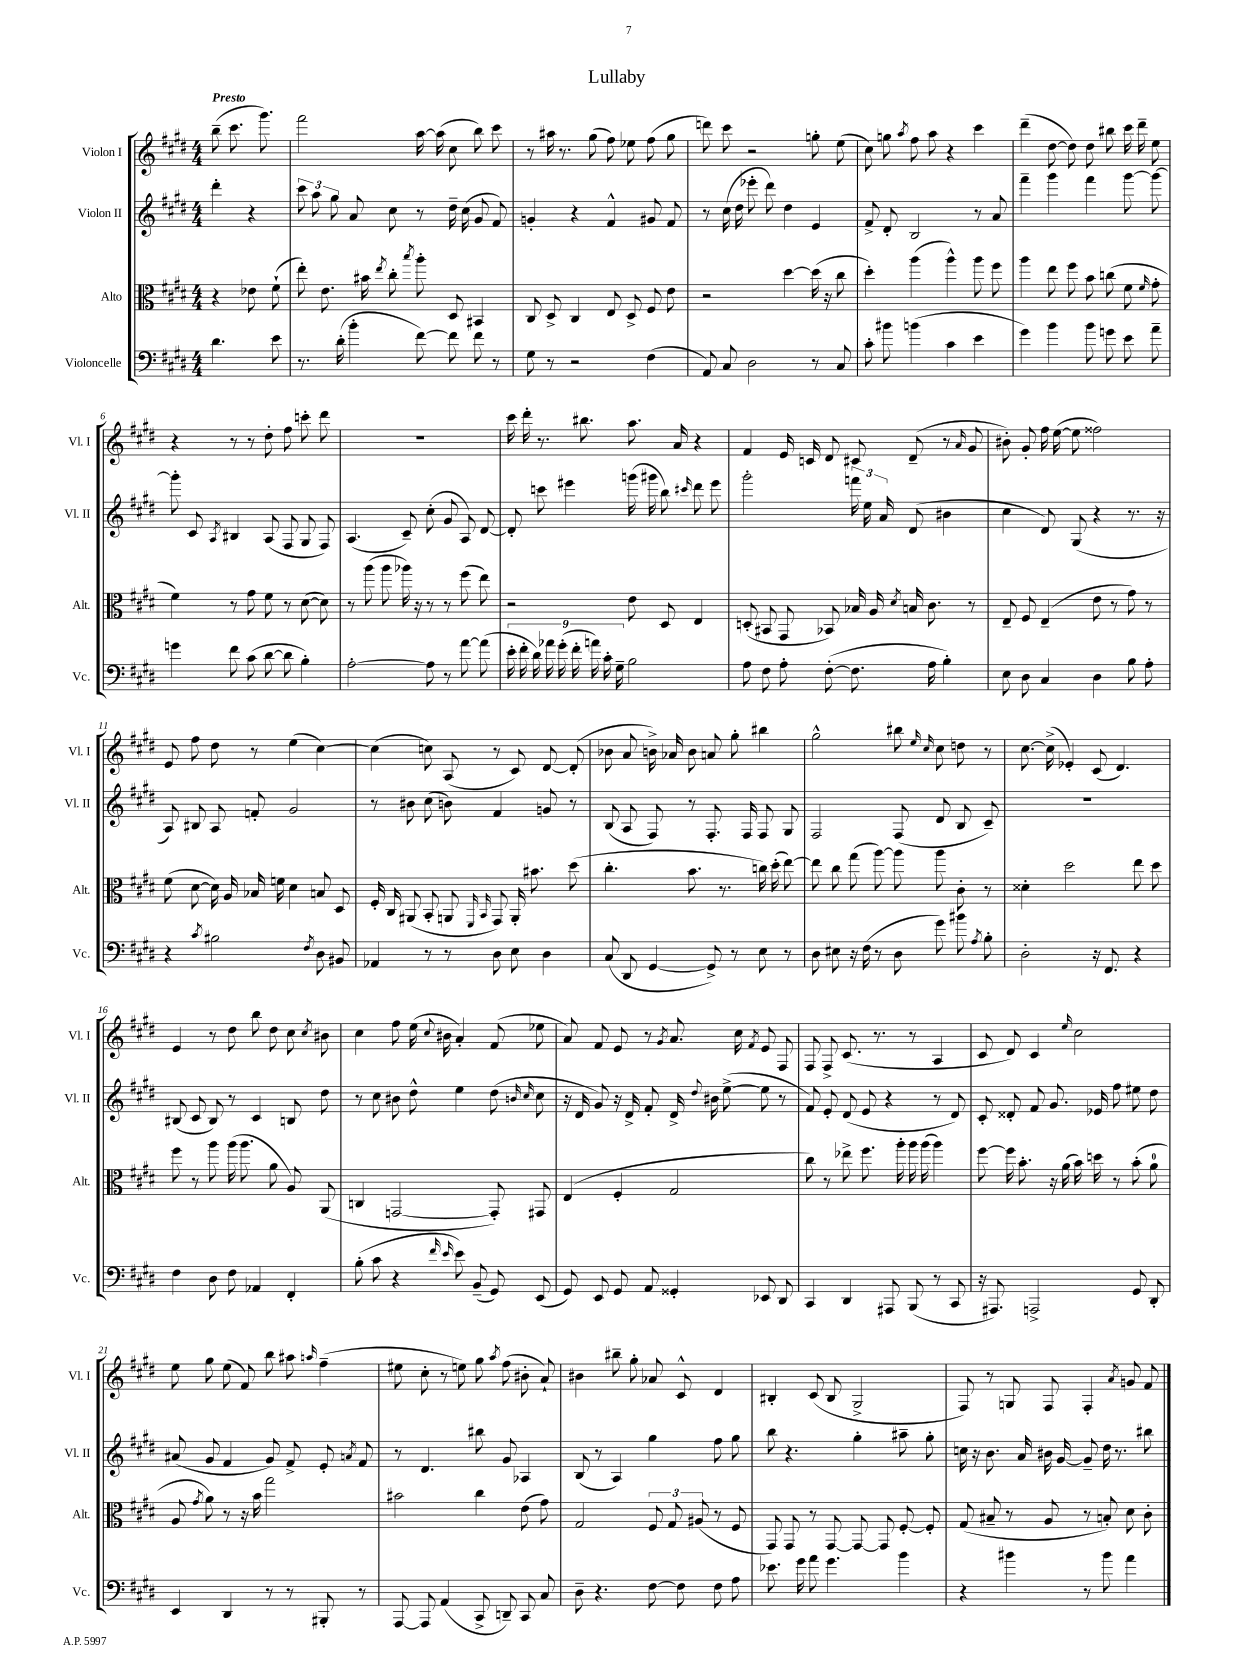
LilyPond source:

\header { title = "Lullaby" }
<<
\new StaffGroup <<
\new Staff = "s0" \with { instrumentName = "Violon I" shortInstrumentName = "Vl. I" } {
    \clef treble \key e \major \numericTimeSignature \time 4/4 \partial 2 \tempo "Presto"
    \autoBeamOff b''8--( cis'''8. gis'''8.) |
    fis'''2 a''16~ a''16( cis''8 b''8) cis'''8 |
    r8 ais''16 r8. gis''8( fis''8) ees''8 fis''8( gis''8 |
    d'''8) cis'''8 r2 g''8-. e''8( |
    cis''8) g''8 \acciaccatura { a''8 } fis''8 a''8 r4 cis'''4 |
    dis'''4--( dis''8~ dis''8) dis''8 bis''8 cis'''16 dis'''16-- e''8 |
    r4 r8 r8 dis''8-. fis''8 c'''8-. dis'''8 |
    R1 |
    cis'''16 dis'''16-. r8. bis''8. a''8. a'16 r4 |
    fis'4 e'16 c'16 dis'8 cis'8 dis'8--( r8 \grace { a'16 } gis'8 |
    bis'8-.) gis'8-. fis''16 e''16~( e''8 fisis''2) |
    e'8 fis''8 dis''8 r8 e''4( cis''4~) |
    cis''4( c''8) a8( r8 cis'8) dis'8~ dis'8-.( |
    bes'8 a'8 b'16->) aes'16 b'8 a'8 gis''8-. bis''4 |
    gis''2-^ bis''8 \grace { e''16 cis''16 } cis''8 d''8 r8 |
    cis''8.~ cis''16->( ees'4-.) cis'8( dis'4.) |
    e'4 r8 dis''8 b''8 dis''8 cis''8 \acciaccatura { cis''8 } bis'8 |
    cis''4 fis''8 e''16( \appoggiatura { cis''8 } bis'16 a'4-.) fis'8( ees''8 |
    a'8) fis'8 e'8 r8 \acciaccatura { gis'8 } a'8. cis''16 \acciaccatura { fis'8 } e'8 fis8 |
    fis8 fis8-> cis'8.( r8. r8 a4 |
    cis'8 dis'8) cis'4 \grace { e''16 } cis''2 |
    e''8 gis''8 e''8( fis'8) b''8 ais''8 \grace { a''16 } fis''4--( |
    eis''8 cis''8-. r8 e''8) gis''8 \acciaccatura { a''8 } fis''8( bis'8-. a'8-!) |
    bis'4 bis''8-- gis''8-. aes'8 cis'8-^ dis'4 |
    bis4-. cis'8( bis8 gis2-> |
    fis8) r8 g8 fis8 fis4-. \acciaccatura { a'8 } g'8 fis'8 \bar "|." |
}
\new Staff = "s1" \with { instrumentName = "Violon II" shortInstrumentName = "Vl. II" } {
    \clef treble \key e \major \numericTimeSignature \time 4/4 \partial 2
    \autoBeamOff dis'''4-. r4 |
    \tuplet 3/2 { cis'''8 a''8 gis''8 } a'8 cis''8 r8 dis''16-- cis''16( gis'8 fis'8) |
    g'4-. r4 fis'4-^ gis'8 fis'8 |
    r8 cis''16( dis''16 ees'''8-. dis'''8) dis''4 e'4 |
    fis'8-> dis'8-. b2 r8 a'8 |
    fis'''4-- gis'''4 fis'''4 gis'''8~ gis'''8~ |
    gis'''8-. cis'8 \acciaccatura { a8 } bis4 a8( fis8 gis8 fis8) |
    a4.( cis'8--) cis''8-.( gis'8 a8) dis'8~ |
    dis'8-. c'''8 eis'''4 g'''16( gis'''16 b''8) \grace { cis'''16 } dis'''8 eis'''8 |
    gis'''2-. \tuplet 3/2 { f'''16 e''16 a'16 } dis'8( bis'4 |
    cis''4 dis'8) gis8( r4 r8. r16 |
    a8) bis8 a8 f'8-. gis'2 |
    r8 bis'8 cis''8( b'8) fis'4 g'8 r8 |
    b8( a8 fis8) r8 fis8.-. fis16 fis8 gis8 |
    fis2 fis8( dis'8 b8 cis'8--) |
    R1 |
    bis8( cis'8 bis8) r8 cis'4 b8 dis''8 |
    r8 cis''8 bis'8 dis''8-^ e''4 dis''8( \grace { b'16 cis''16 } cis''8 |
    r16 dis'16 gis'8) r16 dis'16-> fis'8-. dis'16-> \appoggiatura { dis''8 } bis'16 e''8~->( e''8 r8 |
    fis'8) e'8-. dis'8( e'8 r4 r8 dis'8) |
    cis'8-. disis'8-. fis'8 gis'8. ees'16 fis''8 eis''8 dis''8 |
    ais'8( gis'8 fis'4 gis'8) fis'8-> e'8-. \acciaccatura { a'8 } fis'8 |
    r8 dis'4. bis''8 gis'8 aes4 |
    b8( r8 a4) gis''4 fis''8 gis''8 |
    b''8 r4. gis''4-. ais''8-- gis''8-. |
    c''16 r16 b'8. a'16 bis'16 gis'16~ gis'8-- dis''16 r8. bis''8 \bar "|." |
}
\new Staff = "s2" \with { instrumentName = "Alto" shortInstrumentName = "Alt." } {
    \clef alto \key e \major \numericTimeSignature \time 4/4 \partial 2
    \autoBeamOff r4 ees'8 fis'8-!( |
    e''8-.) e'8. bis'16 \acciaccatura { e''8 } cis''8-. \acciaccatura { b''8 } a''8-. dis8 bis,4 |
    cis8 dis8-> cis4 e8 dis8-> fis8 e'8 |
    r2 dis''4~ dis''16( r16 cis''8 |
    dis''4-.) a''4( a''4-^) a''8 fis''8 |
    a''4 e''8 fis''8 b'8 c''8( fis'8 \grace { fis'16 } gis'8-. |
    fis'4) r8 gis'8 fis'8 r8 dis'8~( dis'8) |
    r8 a''8( a''8 aes''16) r16 r8 r8 fis''8( e''8) |
    r2 e'8 dis8 e4 |
    d8-.( bis,8 gis,8 bes,8) bes16 a16 \acciaccatura { dis'8 } b16 cis'8. r8 |
    e8-- fis8 e4--( e'8 r8 gis'8) r8 |
    fis'8( dis'8~ dis'16) a16 bes16 f'16 dis'4 b8 dis8 |
    fis16-. cis16 ais,8( b,8-. a,8 \grace { fis,16 b,16 } gis,8) a,16-. bis'8. dis''8( |
    cis''4.-. b'8. r8. c''16) dis''16-.( e''8~) |
    e''8 cis''8 gis''8( a''8~) a''8 a''8 cis'8-. r8 |
    disis'4-. dis''2 e''8 dis''8 |
    fis''8 r8 a''8 a''16( a''8. a'8 a8) a,8( |
    c4 g,2~ g,8-.) gis,8 |
    e4( fis4-. gis2 |
    cis''8) r8 ees''8-> fis''8. a''16-. a''16 a''16( a''4) |
    fis''8~ fis''16 b'8.-. r16 a'16( b'16) d''16 r8 b'8-.( a'8-0 |
    a8 \acciaccatura { gis'8 } a'8) r8 r16 b'16 gis''2 |
    bis'2 cis''4 e'8( gis'8) |
    gis2 \tuplet 3/2 { fis8 gis8 ais8( } r8 fis8 |
    gis,8) gis,8 r8 gis,8~ gis,8~ gis,8 fis8~-. fis8-. |
    gis8( bis8-- r8 a8 r8 b8-.) dis'8 cis'8-. \bar "|." |
}
\new Staff = "s3" \with { instrumentName = "Violoncelle" shortInstrumentName = "Vc." } {
    \clef bass \key e \major \numericTimeSignature \time 4/4 \partial 2
    \autoBeamOff dis'4. e'8 |
    r8. dis'16-.( b'4-. fis'8~) fis'8 fis'8 r8 |
    gis8 r8 r2 fis4( |
    a,8) cis8 dis2 r8 cis8 |
    cis'8-. bis'8 b'4( cis'4 e'4 |
    gis'4) b'4 b'8 g'8 e'8 a'8-- |
    g'4 fis'8 cis'8( dis'8~ dis'8 b4-.) |
    a2~-. a8 r8 a'8~ a'8( |
    \tuplet 9/8 { e'16-. fis'16-. dis'16) aes'16 gis'16-.( fis'16-. a'16) cis'16-. gis16-- } b2 |
    a8 fis8 a8-. fis8~-.( fis8. a16 b4-.) |
    e8 dis8 cis4 dis4 b8 a8-. |
    r4 \acciaccatura { cis'8 } bis2 \acciaccatura { fis8 } dis8 bis,8 |
    aes,4 r8 r8 dis8 e8 dis4 |
    cis8( dis,8 gis,4~ gis,8->) r8 e8 r8 |
    dis8 eis8 r16 fis16( r8 dis8 gis'8) bis'8 \acciaccatura { a8 } b8-. |
    dis2-. r16 fis,8. r4 |
    fis4 dis8 fis8 aes,4 fis,4-. |
    b8-.( cis'8 r4 \grace { fis'16 e'16 } e'8) b,8--( gis,8) e,8( |
    gis,8) e,8 gis,8 a,8 gisis,4-. ees,8 dis,8 |
    cis,4 dis,4 ais,,8 b,,8( r8 cis,8 |
    r16 ais,,8.) a,,2-> gis,8 dis,8-. |
    e,4 dis,4 r8 r8 bis,,8-. r8 |
    a,,8~ a,,8 a,4( cis,8-> d,8--) cis,8 cis8 |
    dis8-- r4. fis8~ fis8 fis8 a8 |
    ees'8. gis'16 a'8 gis'4. b'4 |
    r4 bis'4 r8 bis'8 a'4 \bar "|." |
}
>>
>>
